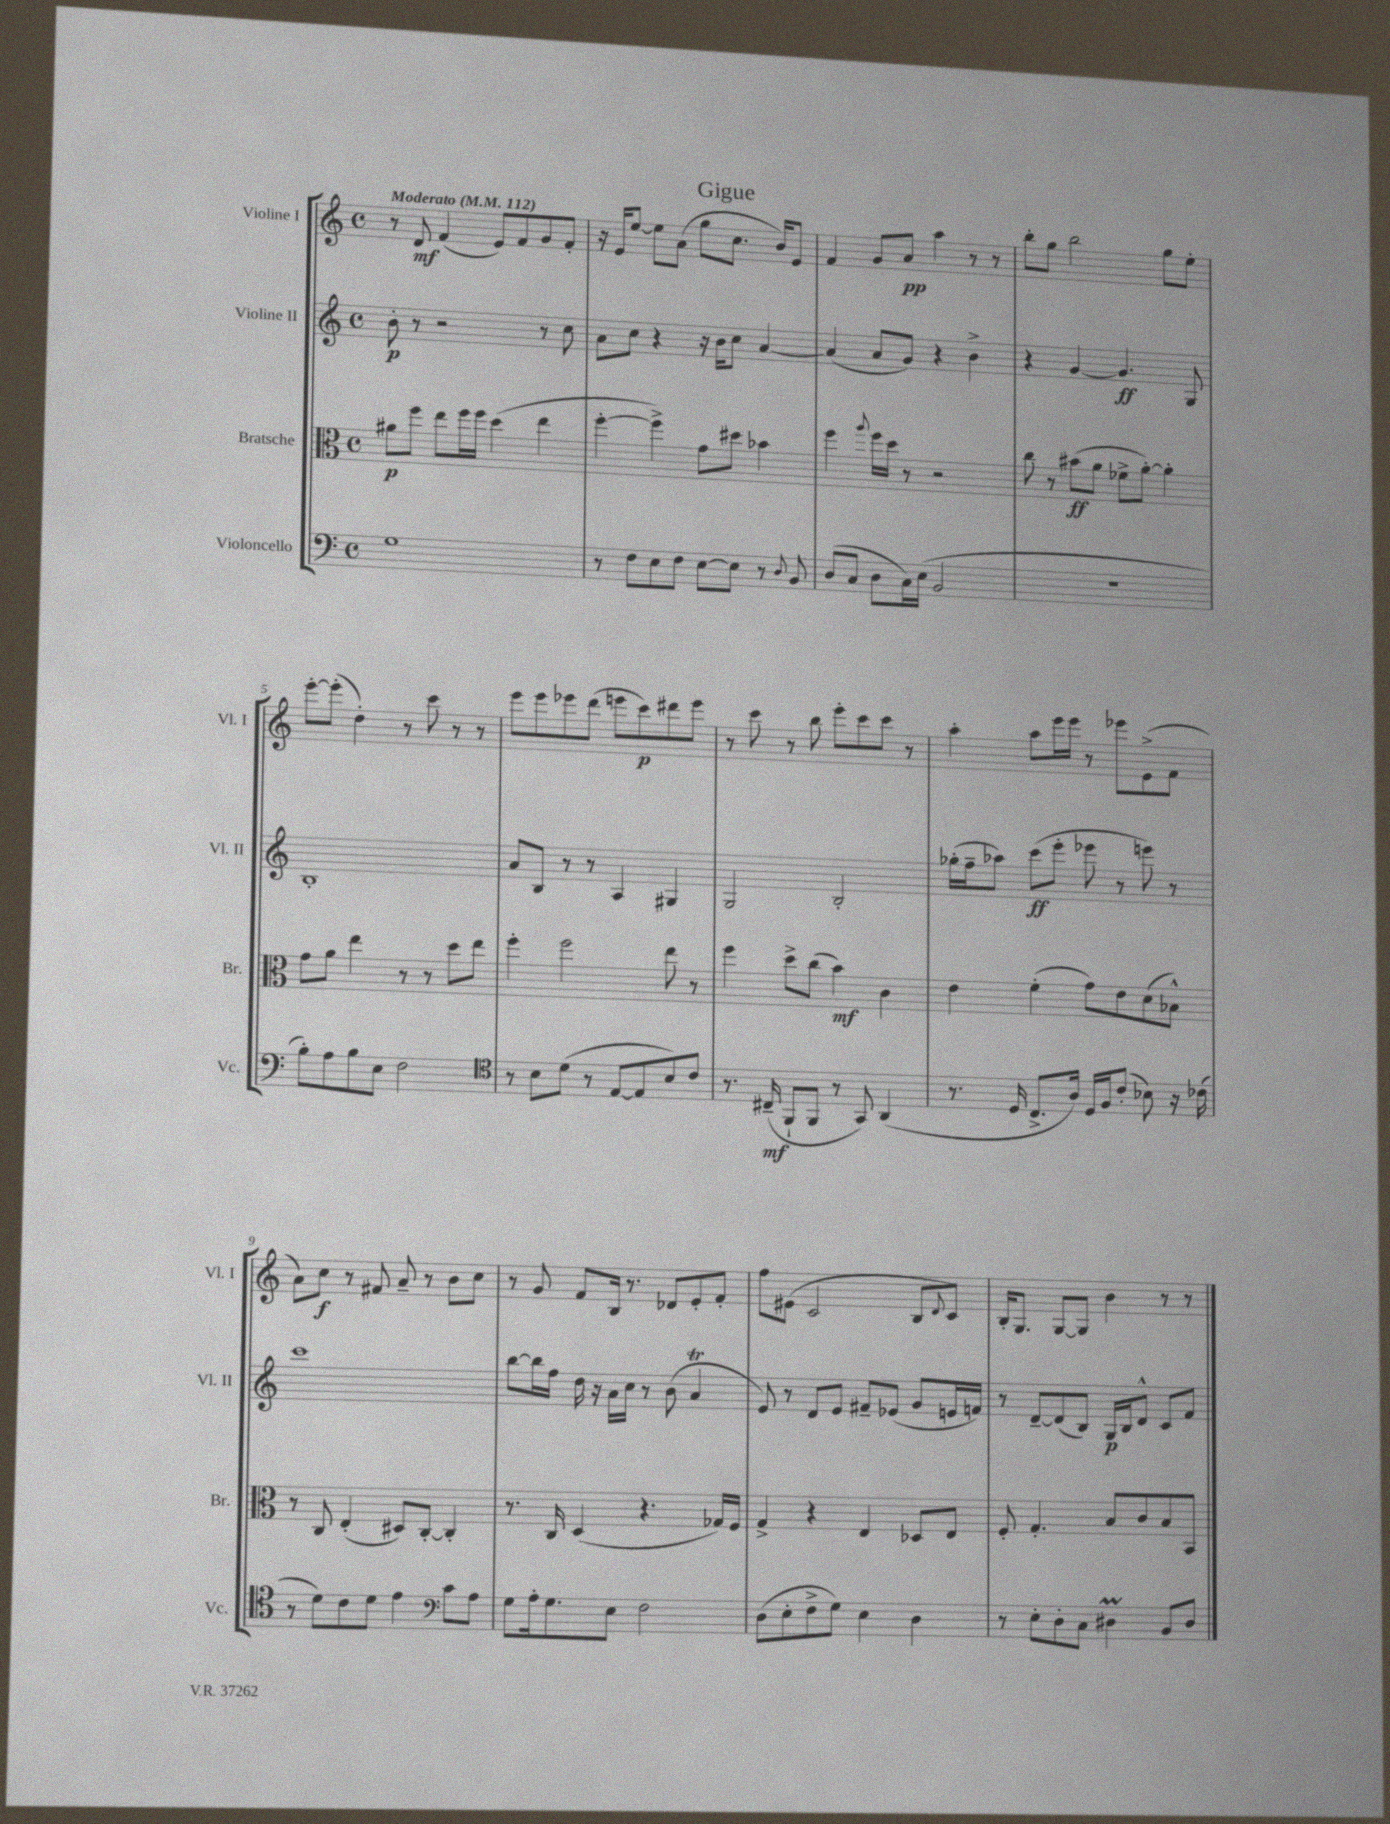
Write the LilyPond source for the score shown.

\header { title = "Gigue" }
<<
\new StaffGroup <<
\new Staff = "s0" \with { instrumentName = "Violine I" shortInstrumentName = "Vl. I" } {
    \clef treble \key c \major \defaultTimeSignature \time 4/4 \tempo "Moderato" 4 = 112
    r8 d'8\mf f'4( e'8) f'8 g'8 f'8-. |
    r16 e'16 e''8~ e''8 a'8( g''8 c''8. b'16) e'8 |
    f'4 g'8 a'8\pp a''4 r8 r8 |
    b''8-. g''8 b''2 g''8 e''8-. |
    e'''8~-. e'''8-.( d''4-.) r8 c'''8 r8 r8 |
    e'''8 e'''8 ees'''8 d'''8( e'''8 c'''8\p) dis'''8 e'''8 |
    r8 c'''8 r8 b''8 e'''8-. c'''8 c'''8 r8 |
    a''4-. a''8 e'''16 e'''16 r8 ees'''8 e'8->( f'8 |
    a'8) c''8\f r8 fis'8 a'8-- r8 b'8 c''8 |
    r8 g'8 f'8 b16 r8. des'8 e'8-. f'8-. |
    f''8 eis'8( c'2 b8 \appoggiatura { d'8 } c'8) |
    b16-. g8. g8~ g8 b'4 r8 r8 \bar "|." |
}
\new Staff = "s1" \with { instrumentName = "Violine II" shortInstrumentName = "Vl. II" } {
    \clef treble \key c \major \defaultTimeSignature \time 4/4
    b'8-.\p r8 r2 r8 c''8 |
    a'8 c''8 r4 r16 b'16 c''8 a'4~ |
    a'4( a'8 g'8) r4 b'4-> |
    r4 g'4~ g'4.\ff g8 |
    b1-. |
    a'8 b8 r8 r8 a4 gis4 |
    g2 b2-. |
    ges''16-.( f''16-- aes''8) c'''8\ff( e'''8-. ees'''8 r8 e'''8) r8 |
    c'''1 |
    b''8~ b''16 f''16 d''16 r16 a'16 c''16 r8 b'8( a'4\trill |
    e'8) r8 d'8 e'8 fis'8-- ees'8( g'8 e'16 f'16) |
    r8 d'8~-- d'8( b8) g16\p b16 d'8-^ c'8 f'8 \bar "|." |
}
\new Staff = "s2" \with { instrumentName = "Bratsche" shortInstrumentName = "Br." } {
    \clef alto \key c \major \defaultTimeSignature \time 4/4
    ais'8\p f''8 e''8 f''16 f''16 d''4( e''4 |
    f''4~-. f''4->) g'8 dis''8 bes'4 |
    f''4 \appoggiatura { a''8 } f''16 d''16 r8 r2 |
    c''8 r8 bis'8\ff( a'8 fes'8-> a'8~-.) a'4-. |
    g'8 a'8 e''4 r8 r8 d''8 e''8 |
    f''4-. f''2 e''8 r8 |
    f''4 d''8-> c''8( b'4\mf) c'4 |
    e'4 f'4-.( g'8) e'8 d'8( bes8-^) |
    r8 c8 e4-.( dis8) c8~-. c4-. |
    r8. c16 d4( r4. ges16) f16 |
    g4-> r4 e4 des8 e8 |
    f8-. g4.-. b8 c'8 b8 b,8 \bar "|." |
}
\new Staff = "s3" \with { instrumentName = "Violoncello" shortInstrumentName = "Vc." } {
    \clef bass \key c \major \defaultTimeSignature \time 4/4
    g1 |
    r8 f8 e8 f8 e8~ e8 r8 \appoggiatura { d8 } b,8 |
    d8( c8 d8 c16) e16( b,2 |
    R1 |
    b8-.) a8 b8 e8 f2 |
    \clef tenor r8 b8 d'8( r8 e8~ e8 b8) c'8 |
    r8. cis16--\mf( f,8-! f,8 r8 g,8) a,4( |
    r8. d16 c8.-> a16) d16 f16 c'8-.( bes8) r16 ces'16( |
    r8 d'8) c'8 d'8 e'4 \clef bass c'8 a8 |
    g8 a16-. g8. e8 f2 |
    d8( e8-. f8-> g8) e4 d4 |
    r8 e8-. d8-. c8 dis4\prall b,8 dis8 \bar "|." |
}
>>
>>
